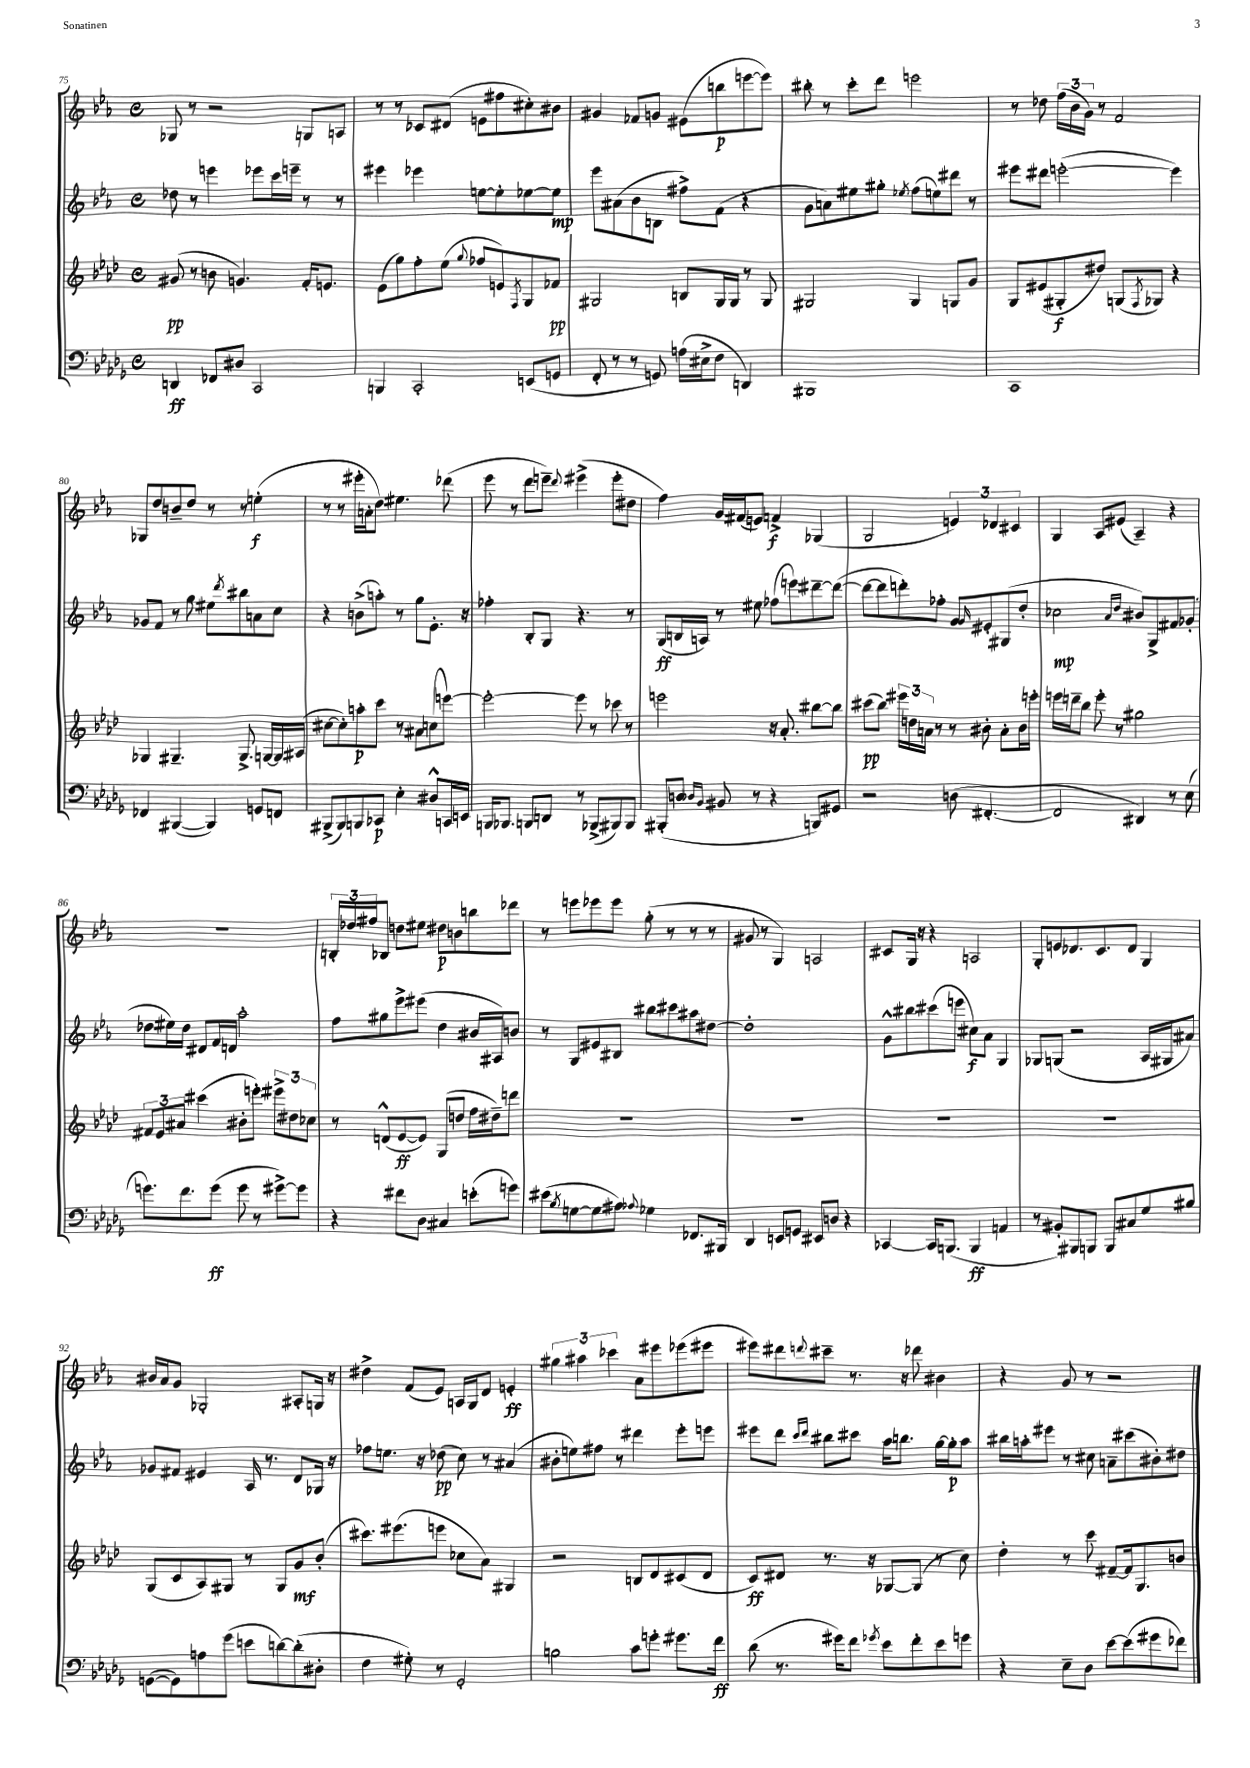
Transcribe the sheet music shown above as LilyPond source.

<<
\new StaffGroup <<
\new Staff = "s0" {
    \clef treble \key ees \major \defaultTimeSignature \time 4/4
    ges8 r8 r2 g8 a8 |
    r8 r8 ces'8 dis'8( e'8 fis''8 cis''8-.) bis'8 |
    gis'4 fes'8 g'8 eis'8( b''8\p e'''8~ e'''8) |
    bis''8-. r8 c'''8-. d'''8 e'''2 |
    r8 des''8 \tuplet 3/2 { f''16( bes'16 g'16) } r8 f'2 |
    ges8 d''8 b'8-- d''8 r8 r8 e''4-.\f( |
    r8 r8 eis'''16-. a'16-. d''8) eis''4. des'''8( |
    ees'''8 r8 d'''8 e'''8--) \appoggiatura { d'''8 } eis'''4->( eis'''8-. dis''8 |
    f''4) g'16 fis'16( e'8) f'4->\f ges4( |
    g2 \tuplet 3/2 { e'4) des'4 cis'4 } |
    g4 aes8 eis'8( aes4--) r4 |
    R1 |
    \tuplet 3/2 { b16-. des''16 fis''16 } bes8 d''8 eis''8 dis''8\p b'8 b''8 des'''8 |
    r8 e'''8 ees'''8 ees'''8 g''8-.( r8 r8 r8 |
    gis'8 r8 g4) a2 |
    cis'8 g16 r16 r4 a2 |
    g8-. e'8 des'8. c'8. des'8 g4 |
    bis'16 aes'16 g'8 ges2-. ais8-. g16 r16 |
    dis''4-> f'8( ees'8) a16 g16 d'8 e'4-.\ff |
    \tuplet 3/2 { gis''4 ais''4 ces'''4 } aes'8 eis'''8 ees'''8( eis'''8 |
    eis'''8) dis'''8 \appoggiatura { d'''8 } cis'''8-- r8. r16 des'''8 bis'4 |
    r4 g'8 r8 r2 \bar "|." |
}
\new Staff = "s1" {
    \clef treble \key ees \major \defaultTimeSignature \time 4/4
    des''8 r8 e'''4 ees'''8 c'''16 e'''16-- r8 r8 |
    eis'''4 ees'''4 e''8~ e''8-. ees''8~ ees''8\mp |
    ees'''8 ais'8( bes'8 b8 fis''8->) f'8( r4 |
    g'8 a'8) eis''8 gis''8-. \acciaccatura { ees''8 } f''8( e''8) dis'''8 r8 |
    eis'''8 dis'''8 e'''2~-.( e'''4) |
    ges'8 f'8 r8 g''8 eis''8 \acciaccatura { d'''8 } bis''8 a'8 c''8 |
    r4 b'8->( a''8-.) r8 g''8 ees'8.-. r16 |
    fes''4-. bes8-. g8 r4. r8 |
    g8\ff( b16 a16) r8 eis''8 fes''8( e'''8) dis'''8~-- dis'''8~( |
    dis'''8~ dis'''8 d'''8-.) fes''8-. g'8 \grace { g'16 } eis'8-. gis8( d''8-. |
    ces''2\mp \grace { aes'16 d''16 } bis'8) g8-> fis'8 ges'8-.( |
    des''8 eis''16) des''16 dis'8 f'16 d'16 aes''2-. |
    f''8 gis''8 ees'''8-> eis'''8( d''4 bis'16 ais16) b'8 |
    r8 g8 eis'8 bis8 bis''8 cis'''8 ais''8 dis''8~ |
    dis''1-. |
    g'8-^ bis''8 cis'''8( e'''8 cis''8\f) aes'8 g4 |
    ges8 g8( r2 aes16 gis16 ais'8) |
    ges'8 fis'8 eis'4 aes16 r8. d'8 ges16 r16 |
    fes''8 e''8. r16 des''8\pp( c''8) r8 ais'4( |
    bis'8-. e''8) fis''8 r8 dis'''4 ees'''8-. e'''8 |
    eis'''8 d'''8 \grace { c'''16 d'''16 } bis''8 cis'''8 aes''16 b''8. g''16~ g''16-.\p aes''8 |
    bis''16 a''16-. eis'''8 r8 cis''8 a'8-- cis'''8( bis'8-.) dis''8 \bar "|." |
}
\new Staff = "s2" {
    \clef treble \key aes \major \defaultTimeSignature \time 4/4
    gis'8\pp( r8 b'8 g'4.) f'16-. e'8. |
    ees'8( g''8) f''8-. ees''8( \appoggiatura { g''8 } fes''8 e'8) \acciaccatura { f8 } g8 fes'8\pp |
    gis2 b8 gis16 gis16 r8 gis8 |
    gis2 gis4 g8 g'8 |
    g8 eis'8( gis8-.\f dis''8) g8( \acciaccatura { f8 } ges8) r4 |
    ges4 gis4.-- gis8.-> g16~ g16 ais16( |
    cis''8~ cis''8-.) a''8-.\p c'''8 r8 ais'8 c''8( e'''8~) |
    e'''2~-. e'''8 r8 ces'''8 r8 |
    e'''2 r16 aes'8.-. bis''8~ bis''8 |
    cis'''8\pp( bes''8) \tuplet 3/2 { eis'''16 d''16 a'16 } r8 r8 bis'8-. a'8-. bis'16 e'''16-. |
    e'''16 d'''16-- bes''8 e'''8-. r8 gis''2 |
    \tuplet 3/2 { fis'8 ees'8 ais'8 } cis'''4( bis'8-. e'''8-.) \tuplet 3/2 { eis'''8-> dis''8 ces''8 } |
    r8 d'8-^( ees'8~\ff ees'8) g8( d''8 f''16 dis''16--) d'''8 |
    R1 |
    R1 |
    R1 |
    R1 |
    g8( c'8 aes8) gis8 r8 gis8 g'8\mf bes'8-.( |
    cis'''8.) eis'''8.( e'''8 ces''8 aes'8) gis4 |
    r2 b8 des'8 cis'8( des'8 |
    c'8\ff) dis'8 r8. r16 ges8~ ges8( r8 c''8) |
    des''4-. r8 c'''8 fis'8~-- fis'16 g8. b'8 \bar "|." |
}
\new Staff = "s3" {
    \clef bass \key des \major \defaultTimeSignature \time 4/4
    d,4\ff fes,8 dis8 c,2 |
    b,,4 c,2-. e,8( g,8 |
    f,8-. r8 r8 g,8) a16( eis16-> f8 d,4) |
    bis,,1 |
    c,1 |
    fes,4 bis,,4~( bis,,4) g,8 f,8 |
    bis,,8->( bis,,8) b,,8 ces,8\p ees4-. dis8-^ c,16 e,16 |
    b,,16 bes,,8. b,,8 d,8 r8 bes,,8->( bis,,8) bis,,8 |
    bis,,8-.( d8 \grace { des16 bes,16 } bis,8 r8 r4 b,,8) gis,8 |
    r2 d8( fis,4.~-. |
    fis,2 dis,4) r8 ees8( |
    g'8.) f'8. g'8\ff( g'8 r8 gis'8~->) gis'8 |
    r4 fis'8 des8 cis4 e'8-.( g'8) |
    eis'8( \acciaccatura { bes8 } g8~ g8 ais8) \appoggiatura { aes8 } ges4 fes,8. bis,,16 |
    des,4 e,8 g,8 eis,8 d8 r4 |
    ces,4~ ces,16 b,,8.( b,,4\ff a,4 |
    r8 bis,8-.) bis,,8 b,,8 b,,8 cis8 ges8 bis8 |
    g,8~( g,8) a8 ges'8( e'8 d'8~) d'8-.( dis8-. |
    f4 gis8-.) r8 ges,2-. |
    b2 c'8 g'8-. gis'8. f'16\ff |
    des'8( r8. gis'16) f'8 \acciaccatura { ges'8 } ees'8 f'8-. ees'8 g'8 |
    r4 ees8-- des8 ees'8~ ees'8( gis'8 fes'8) \bar "|." |
}
>>
>>
\layout { \context { \Score currentBarNumber = #75 } }
